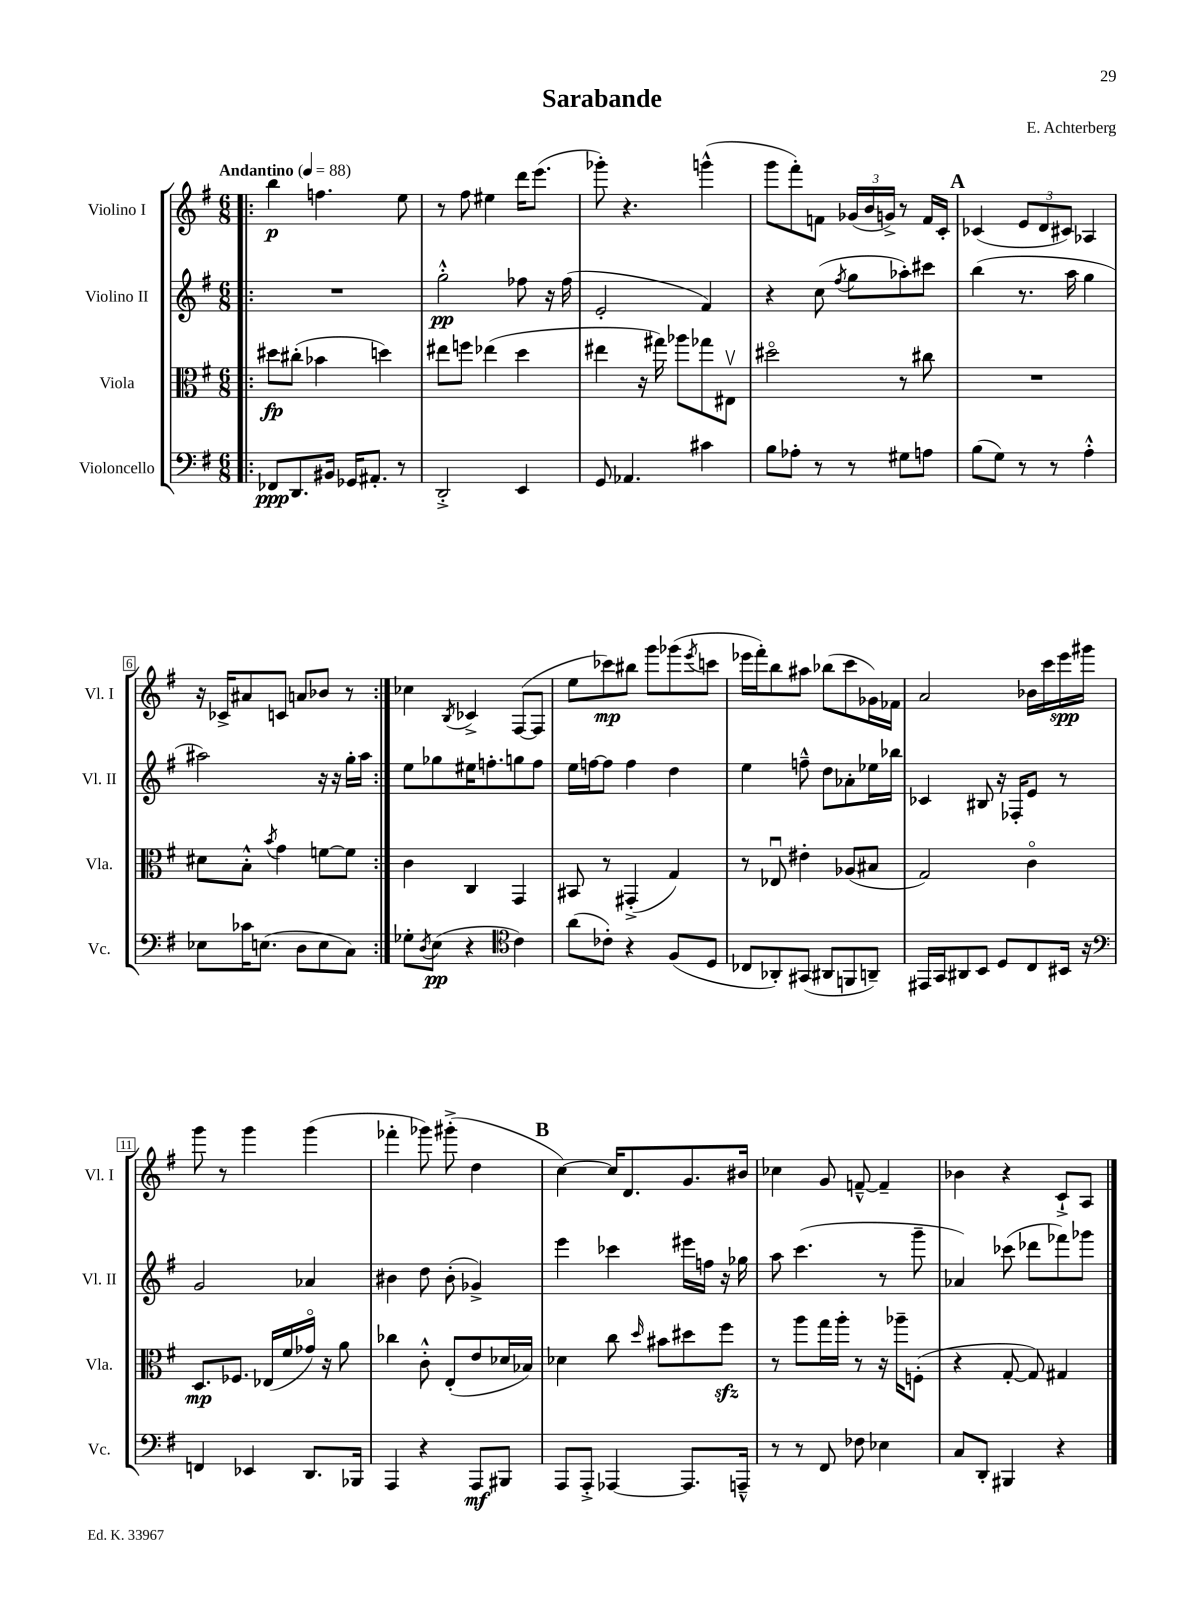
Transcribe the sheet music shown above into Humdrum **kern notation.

**kern	**kern	**kern	**kern
*staff4	*staff3	*staff2	*staff1
*clefF4	*clefC3	*clefG2	*clefG2
*k[f#]	*k[f#]	*k[f#]	*k[f#]
*M6/8	*M6/8	*M6/8	*M6/8
*MM88	*MM88	*MM88	*MM88
=!|:	=!|:	=!|:	=!|:
8FF-/L	8dd#\L	2.r	4bb\
8.DD/	(8cc#'\J	.	.
.	4b-\	.	4.ff\
16BB#/Jk	.	.	.
16GG-/LK	.	.	.
8.AA#'/J	.	.	.
.	4dd\)	.	.
8r	.	.	8ee\
=	=	=	=
2DD'^/	8ee#\L	2gg'^^\	8r
.	8ff\J	.	8ff#\
.	(4ee-\	.	4ee#\
4EE/	4dd\	8ff-\	16ddd\LK
.	.	.	(8.eee\J
.	.	16r	.
.	.	(16ff-\	.
=	=	=	=
8GG/	4ee#\	2e'/	8ggg-'\)
4.AA-/	.	.	4.r
.	16r	.	.
.	16gg#\)	.	.
.	8aa-\L	.	.
4c#\	8gg-\	4f#/)	(4ggg^^\
.	8E#v\J	.	.
=	=	=	=
8B\L	2dd#o\	4r	8ggg\L
8A-'\J	.	.	8fff#'\)
8r	.	(8cc\	8f\J
.	.	8qff#/	.
8r	.	8gg\L	(24g-/LL
.	.	.	24b/
.	.	.	24g^/JJ)
8G#\L	8r	8aa-'\)	8r
8A\J	8cc#\	8ccc#\J	16f/LL
.	.	.	16c'/JJ
=	=	=	=
(8B\L	2.r	(4bb\	(4c-/
8G\J)	.	.	.
8r	.	8.r	12e/L
.	.	.	12d/
8r	.	.	.
.	.	.	12c#/J)
.	.	16aa\	.
4A'^^\	.	4gg\	4A-/
=	=	=	=
8E-\L	8d#\L	2aa#\)	16r
.	.	.	16c-^/LK
16c-\K	8B'^^\J	.	8a#/
(8.E\J	.	.	.
.	8qb/	.	.
.	4g\	.	8c/J
8D\L	.	.	8a/L
8E\	[8f\L	16r	8b-/J
.	.	16r	.
8C\J)	8f\]J	16gg'\LL	8r
.	.	16aa#\JJ	.
=:|!	=:|!	=:|!	=:|!
8G-'\L	4c\	8ee\L	4cc-\
8qD/	.	.	.
(8E\J	.	8gg-\	.
.	.	.	8qB/
4r	4C/	16ee#\K	4c-^/
.	.	8.ff'\	.
*clefC4	*	*	*
4c\)	4GG/	8gg\	([8F#/L
.	.	8ff\J	8F#/]J
=	=	=	=
(8a\L	8BB#/	16ee\LL	8ee\L
.	.	[16ff\J	.
8c-'\J)	8r	8ff\]J	8ccc-\)
4r	(4GG#'^/	4ff\	8bb#\J
.	.	.	8ggg\L
(8F#/L	4G/)	4dd\	(8ggg-\
.	.	.	8qeee/
8D/J	.	.	8ccc\J
=	=	=	=
8C-/L	8r	4ee\	16eee-\LL
.	.	.	16fff#'\J)
8AA-'/)	8E-u/	.	8bb\
(8GG#/J	4e#'\	8ff~^^\	8aa#\J
8AA#/L	.	8dd\L	(8bb-\L
8FF/	(8A-/L	8a-'\	8ccc\
8AA~/J)	8B#/J	16ee-\L	16g-\L)
.	.	16bb-\JJ	16f-\JJ
=	=	=	=
16EE#/LL	2G/)	4c-/	2a/
16GG/J	.	.	.
8AA#/	.	.	.
8BB/J	.	8B#/	.
8D/L	.	16r	.
.	.	16F-'/LK	.
8C/	4co\	8e/J	16b-\LL
.	.	.	16ccc\
16BB#/Jk	.	8r	16eee\
16r	.	.	16ggg#\JJ
=	=	=	=
*clefF4	*	*	*
4FF/	8.D/L	2g/	8ggg\
.	.	.	8r
.	8.F-/J	.	.
4EE-/	.	.	4ggg\
.	(16E-/LL	.	.
.	16f#/	.	.
8.DD/L	16g-o/JJ)	4a-/	(4ggg\
.	16r	.	.
.	8a\	.	.
16BBB-/Jk	.	.	.
=	=	=	=
4AAA/	4cc-\	4b#\	4fff-'\
4r	8c'^^\	8dd\	8ggg-\)
.	(8E'/L	(8b#'\	(8ggg#'^\
8AAA/L	8e/	4g-^/)	4dd\
8BBB#/J	16d-/L	.	.
.	16B-/JJ)	.	.
=	=	=	=
8AAA/L	4d-\	4eee\	[4cc\)
8AAA'^/J	.	.	.
[4AAA-/	8cc\	4ccc-\	16cc/]LK
.	.	.	8.d/
.	16qqdd/	.	.
.	8b#\L	.	.
8.AAA-/]L	8dd#\	16eee#\LL	8.g/
.	.	16ff\JJ	.
.	8ff#\J	16r	.
16AAA~^^/Jk	.	16gg-\	16b#/Jk
=	=	=	=
8r	8r	8aa\	4cc-\
8r	8aa\L	(4.ccc\	.
8FF#/	16gg\L	.	8g/
.	16aa'\JJ	.	.
8F-\	8r	.	[8f~^^/
4E-\	16r	8r	4f~/]
.	16aa-~\LK	.	.
.	(8F'\J	8ggg~\	.
=	=	=	=
8C/L	4r	4a-/)	4b-\
8DD'/J	.	.	.
4BBB#/	[8G'/	(8ccc-\	4r
.	8G/])	8ddd-\L	.
4r	4G#/	8fff-\)	8c`^/L
.	.	8ggg-\J	8A/J
==	==	==	==
*-	*-	*-	*-
